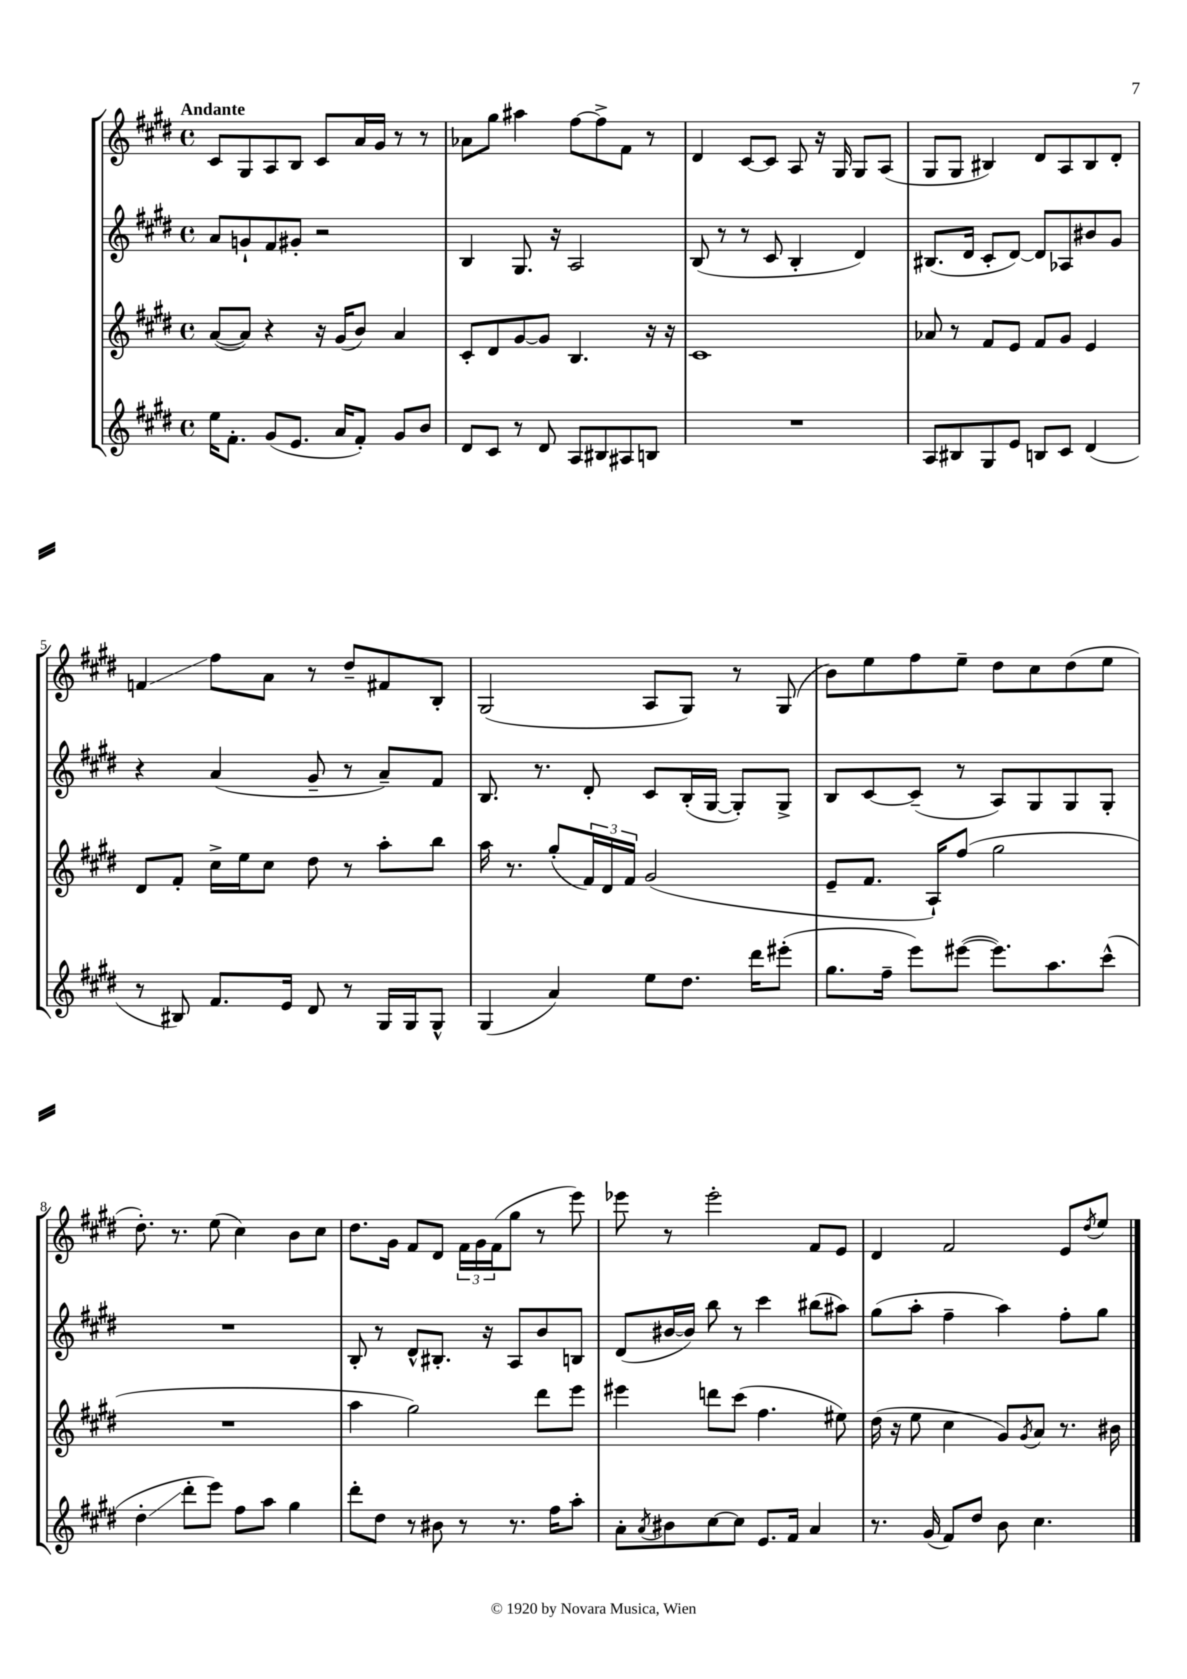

**kern	**kern	**kern	**kern
*staff4	*staff3	*staff2	*staff1
*clefG2	*clefG2	*clefG2	*clefG2
*k[f#c#g#d#]	*k[f#c#g#d#]	*k[f#c#g#d#]	*k[f#c#g#d#]
*M4/4	*M4/4	*M4/4	*M4/4
*met(c)	*met(c)	*met(c)	*met(c)
16ee	([8a	8a	8c#
8.f#'	.	.	.
.	8a])	8g`	8G#
(8g#	4r	8f#	8A
8.e	.	8g#'	8B
.	16r	2r	8c#
16a	(16g#	.	.
8f#')	8b)	.	16a
.	.	.	16g#
8g#	4a	.	8r
8b	.	.	8r
=	=	=	=
8d#	8c#'	4B	8a-
8c#	8d#	.	8gg#
8r	[8g#	8.G#	4aa#
8d#	8g#]	.	.
.	.	16r	.
8A	4.B	2A	[8ff#
8B#	.	.	8ff#^]
8A#	.	.	8f#
8B	16r	.	8r
.	16r	.	.
=	=	=	=
1r	1c#	(8B	4d#
.	.	8r	.
.	.	8r	[8c#
.	.	8c#	8c#]
.	.	4B'	8A
.	.	.	16r
.	.	.	16G#
.	.	4d#)	8G#
.	.	.	(8A
=	=	=	=
8A	8a-	(8.B#	8G#
8B#	8r	.	8G#
.	.	16d#	.
8G#	8f#	8c#'	4B#)
8e	8e	[8d#)	.
8B	8f#	8d#]	8d#
8c#	8g#	8A-	8A
(4d#	4e	8b#	8B#
.	.	8g#	8d#'
=	=	=	=
8r	8d#	4r	4f
8B#)	8f#'	.	.
8.f#	16cc#^	(4a	8ff#
.	16ee	.	.
.	8cc#	.	8a
16e	.	.	.
8d#	8dd#	8g#~	8r
8r	8r	8r	8dd#~
16G#	8aa'	8a~)	8f#
16G#	.	.	.
8G#^^	8bb	8f#	8B'
=	=	=	=
(4G#	16aa	8.B	(2G#
.	8.r	.	.
.	.	8.r	.
4a)	(8gg#'	.	.
.	24f#)	8d#'	.
.	24d#	.	.
.	24f#	.	.
8ee	(2g#	8c#	8A
8.dd#	.	(16B'	8G#)
.	.	[16G#	.
.	.	8G#'])	8r
16ddd#	.	.	.
(8eee#'	.	8G#^	(8G#
=	=	=	=
8.gg#	8e~	8B	8b)
.	8.f#	[8c#	8ee
16ff#~	.	.	.
8eee)	.	(8c#~]	8ff#
.	16A`)	.	.
([8eee#	(8ff#	8r	8ee~
8.eee#])	2gg#	8A)	8dd#
.	.	8G#	8cc#
8.aa	.	.	.
.	.	8G#	(8dd#
(8ccc#^^	.	8G#'	8ee
=	=	=	=
4dd#'	1r	1r	8.dd#')
.	.	.	8.r
8ddd#'	.	.	.
8eee)	.	.	(8ee
8ff#	.	.	4cc#)
8aa	.	.	.
4gg#	.	.	8b
.	.	.	8cc#
=	=	=	=
8ddd#'	4aa	8B'	8.dd#
8dd#	.	8r	.
.	.	.	16g#
8r	2gg#)	8d#^^	8f#
8b#	.	8.B#'	8d#
8r	.	.	24f#
.	.	.	24g#
.	.	16r	.
.	.	.	(24f#
8.r	.	8A	8gg#
.	8ddd#	8b	8r
16ff#	.	.	.
8aa'	8eee	8B	8eee)
=	=	=	=
8a'	4eee#	(8d#	8eee-
8qa	.	.	.
8b#	.	[16b#	8r
.	.	16b#])	.
[8cc#	8ddd	8bb	2eee-'
8cc#]	(8ccc#	8r	.
8.e	4.ff#	4ccc#	.
16f#	.	.	.
4a	.	(8bb#	8f#
.	8ee#)	8aa#)	8e
=	=	=	=
8.r	(16dd#	(8gg#	4d#
.	16r	.	.
.	8ee	8aa'	.
(16g#	.	.	.
8f#)	4cc#	4ff#~	2f#
8dd#	.	.	.
8b	8g#)	4aa)	.
.	8qg#	.	.
4.cc#	8a	.	.
.	8.r	8ff#'	8e
.	.	.	8qdd#
.	.	8gg#	8ee
.	16b#	.	.
==	==	==	==
*-	*-	*-	*-
